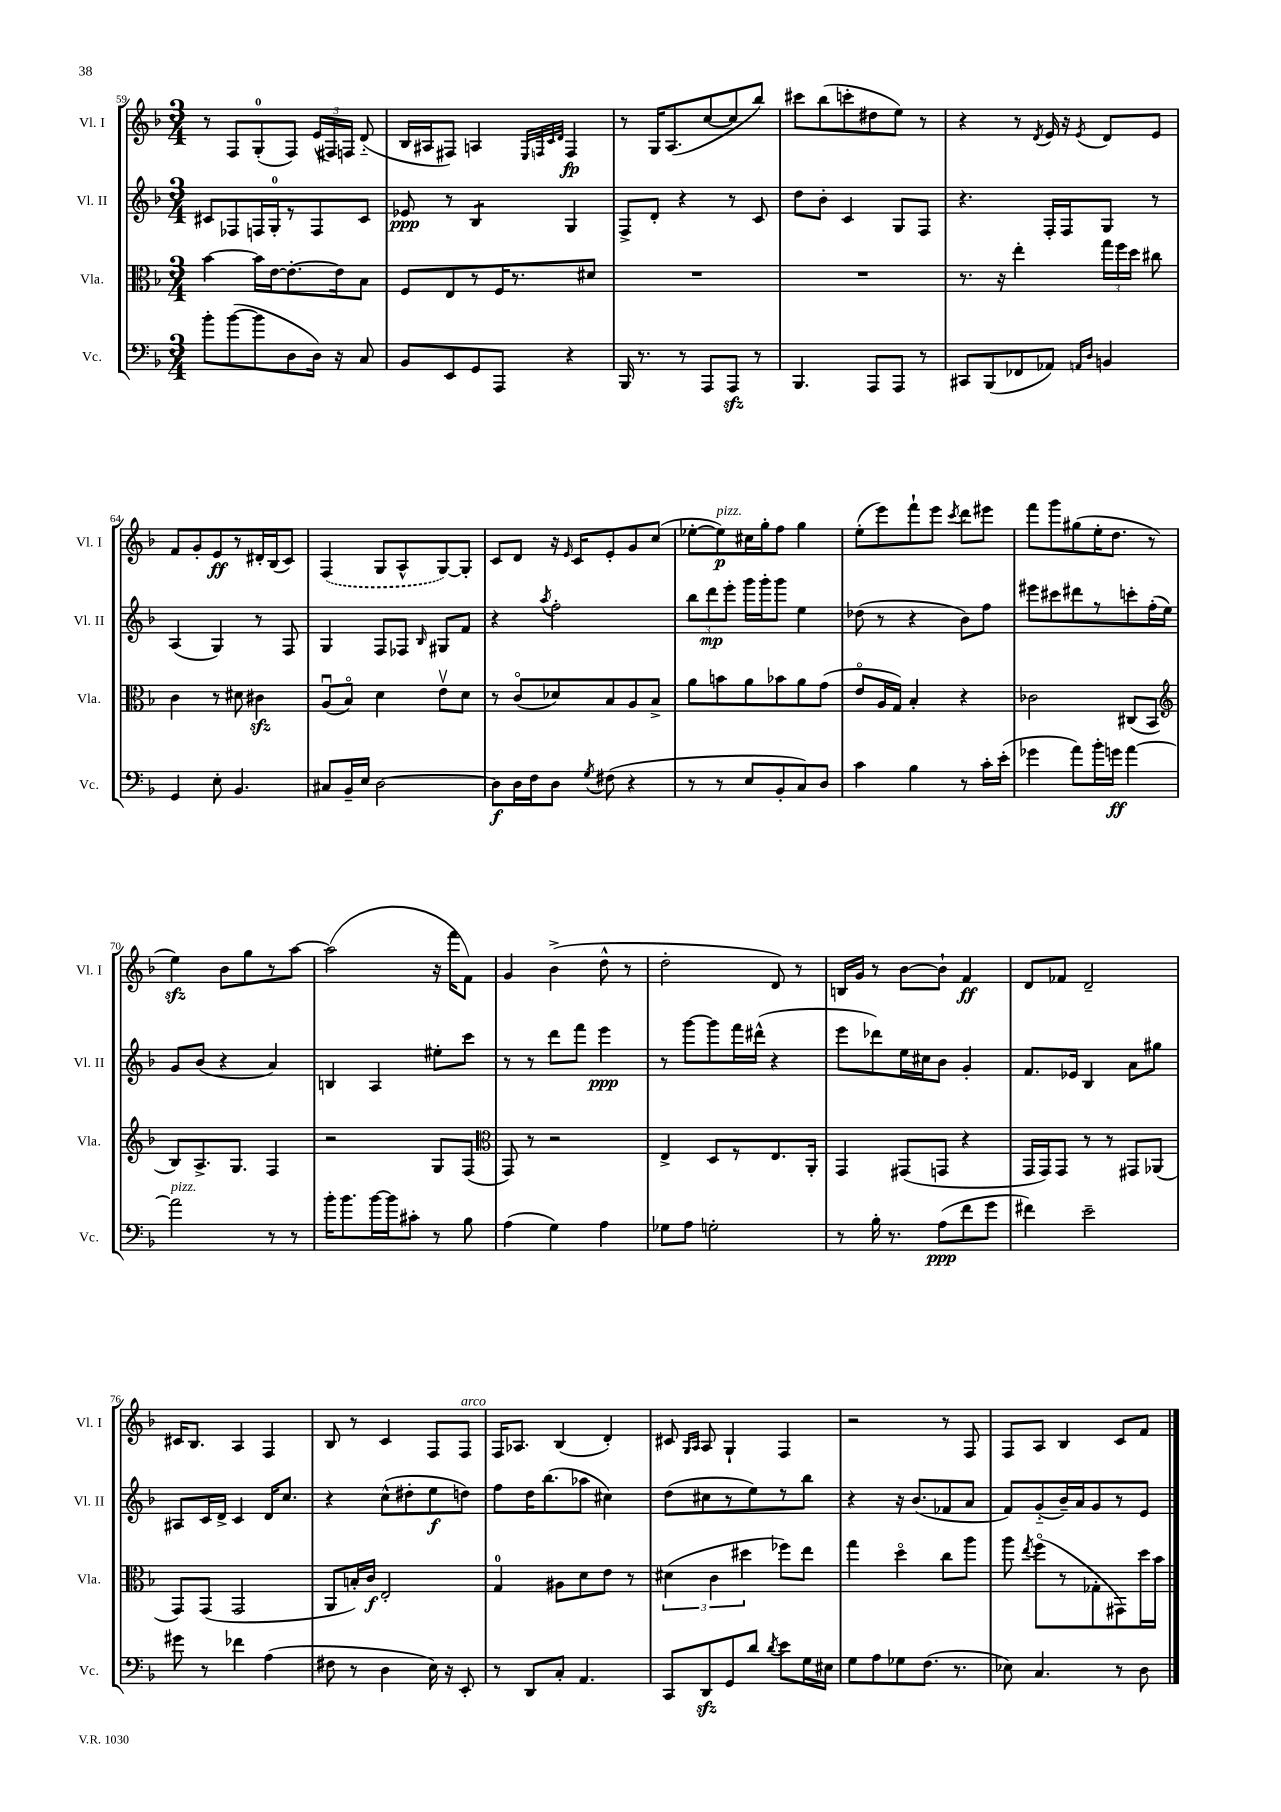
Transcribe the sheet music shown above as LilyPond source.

<<
\new StaffGroup <<
\new Staff = "s0" \with { instrumentName = "Vl. I" shortInstrumentName = "Vl. I" } {
    \clef treble \key f \major \numericTimeSignature \time 3/4
    \autoBeamOff r8 f8[ g8-0-.( f8]) \tuplet 3/2 { e'16[( fis16) f16] } d'8-_( |
    bes16[ ais16 fis8]) a4 \grace { e32[ f32 c'32 d'32] } f4\fp |
    r8 g16[ a8.( c''8~ c''8 bes''8]) |
    cis'''8[ bes''8( c'''8-. dis''8 e''8]) r8 |
    r4 r8 \acciaccatura { d'8 } e'16 r16 \acciaccatura { e'8 } d'8[ e'8] |
    f'8[ g'8-. e'8\ff r8 dis'16-. bes16( c'8]) |
    \once \slurDashed f4( g8[ a8-^ g8~) g8]-. |
    c'8[ d'8] r16 \grace { e'16 } c'16[ e'8-. g'8 c''8]( |
    ees''8[~-. ees''8\p^\markup { \italic "pizz." }) cis''16 g''16-. f''8] g''4 |
    e''8[-.( e'''8) f'''8-! e'''8] \acciaccatura { c'''8 } d'''8[ eis'''8] |
    f'''8[ g'''8 gis''8( e''16-. d''8.] r8 |
    e''4\sfz) bes'8[ g''8 r8 a''8]~ |
    a''2( r16 f'''16[ f'8]) |
    g'4 bes'4->( d''8-^ r8 |
    d''2-. d'8) r8 |
    b16[ g'16] r8 bes'8[~ bes'8]-! f'4\ff |
    d'8[ fes'8] d'2-- |
    cis'16[ bes8.] a4 f4 |
    bes8 r8 c'4 f8[ f8]^\markup { \italic "arco" } |
    f16[ aes8.] bes4( d'4-.) |
    cis'8 \grace { g16[ a16] } a8 g4-! f4 |
    r2 r8 f8 |
    f8[ a8] bes4 c'8[ f'8] \bar "|." |
}
\new Staff = "s1" \with { instrumentName = "Vl. II" shortInstrumentName = "Vl. II" } {
    \clef treble \key f \major \numericTimeSignature \time 3/4
    \autoBeamOff cis'8[ fes8 f16 g16-0-. r8 f8 cis'8] |
    ees'8\ppp r8 bes4:8 g4 |
    f8[-> d'8]-. r4 r8 c'8 |
    d''8[ bes'8]-. c'4 g8[ f8] |
    r4. f16[-. f16 g8] r8 |
    a4( g4) r8 f8 |
    g4 f8[ fes8] \grace { bes16 } gis8[ f'8] |
    r4 \acciaccatura { a''8 } f''2-. |
    \tuplet 3/2 { bes''8[ d'''8\mp e'''8]-. } g'''16[ g'''16-. g'''8] e''4 |
    des''8( r8 r4 bes'8[) f''8] |
    eis'''8[ cis'''8 dis'''8 r8 c'''8-. f''16-.( e''16]) |
    g'8[ bes'8]( r4 a'4) |
    b4 a4 eis''8[-. c'''8] |
    r8 r8 d'''8[ f'''8] e'''4\ppp |
    r8 g'''8[~ g'''8 f'''16 dis'''16]-^( r4 |
    e'''8[ des'''8) e''16 cis''16 bes'8] g'4-. |
    f'8.[ ees'16] bes4 a'8[ gis''8] |
    ais8[ c'16 d'16]-> c'4 d'16[ c''8.] |
    r4 c''8[-^( dis''8-. e''8\f d''8]) |
    f''8[ d''16 bes''8.( aes''8] cis''4) |
    d''8[( cis''8 r8 e''8) r8 bes''8] |
    r4 r16 bes'8.[( fes'8 a'8] |
    f'8[) g'8-_( bes'16--) a'16 g'8 r8 e'8] \bar "|." |
}
\new Staff = "s2" \with { instrumentName = "Vla." shortInstrumentName = "Vla." } {
    \clef alto \key f \major \numericTimeSignature \time 3/4
    \autoBeamOff bes'4~ bes'16[ e'16~ e'8.~-. e'16 bes8] |
    f8[ e8 r8 f16 r8. dis'8] |
    R2. |
    R2. |
    r8. r16 e''4-. \tuplet 3/2 { g''16[ f''16 d''16] } cis''8 |
    c'4 r8 dis'8 cis'4\sfz |
    a8[\downbow( bes8]\flageolet) d'4 e'8[\upbow d'8] |
    r8 c'8[\flageolet( des'8) bes8 a8 bes8]-> |
    a'8[ b'8 a'8 bes'8 a'8 g'8]( |
    e'8[\flageolet a16 g16]) bes4-. r4 |
    ces'2 cis8[( bes,8] |
    \clef treble bes8[) a8.-> g8.] f4 |
    r2 g8[ f8]( |
    \clef alto g,8) r8 r2 |
    e4-> d8[ r8 e8. a,16]-. |
    g,4 gis,8[( g,8] r4 |
    g,16[ g,16) g,8] r8 r8 gis,8[ aes,8]( |
    g,8[) g,8]( g,2 |
    a,8[ b16-.) c'16]\f e2-. |
    g4-0 ais8[ d'8 e'8] r8 |
    \tuplet 3/2 { dis'4( c'4 dis''4 } fes''8[) e''8] |
    g''4 d''4\flageolet c''8[ a''8] |
    a''8 \acciaccatura { e''8 } f''8[\flageolet( r8 ges8-. gis,8) d''16 bes'16] \bar "|." |
}
\new Staff = "s3" \with { instrumentName = "Vc." shortInstrumentName = "Vc." } {
    \clef bass \key f \major \numericTimeSignature \time 3/4
    \autoBeamOff bes'8[-. bes'8~( bes'8 d8 d16]) r16 c8 |
    bes,8[ e,8 g,8 a,,8] r4 |
    bes,,16 r8. r8 a,,8[ a,,8]\sfz r8 |
    bes,,4. a,,8[ a,,8] r8 |
    cis,8[ bes,,8( fes,8 aes,8]) \grace { a,16[ d16] } b,4 |
    g,4 e8-. bes,4. |
    cis8[ bes,16-- e16] d2~ |
    d8[\f d16 f16 d8] \acciaccatura { g8 } fis8( r4 |
    r8 r8 e8[ bes,8-. c8) d8] |
    c'4 bes4 r8 c'16[-. e'16]-.( |
    ges'4 a'8[) bes'16-. g'16]\ff a'4~ |
    a'2^\markup { \italic "pizz." } r8 r8 |
    bes'16[-. bes'8. bes'16~ bes'16 cis'8]-. r8 bes8 |
    a4( g4) a4 |
    ges8[ a8] g2-. |
    r8 bes16-. r8. a8[\ppp( f'8 g'8] |
    fis'4) e'2-- |
    gis'8 r8 fes'4 a4( |
    fis8 r8 d4 e16) r16 e,8-. |
    r8 d,8[ c8]-. a,4. |
    c,8[ d,8\sfz g,8 d'8] \acciaccatura { d'8 } e'8[ g16 eis16] |
    g8[ a8 ges8 f8.]( r8. |
    ees8) c4. r8 d8 \bar "|." |
}
>>
>>
\layout { \context { \Score currentBarNumber = #59 } }
